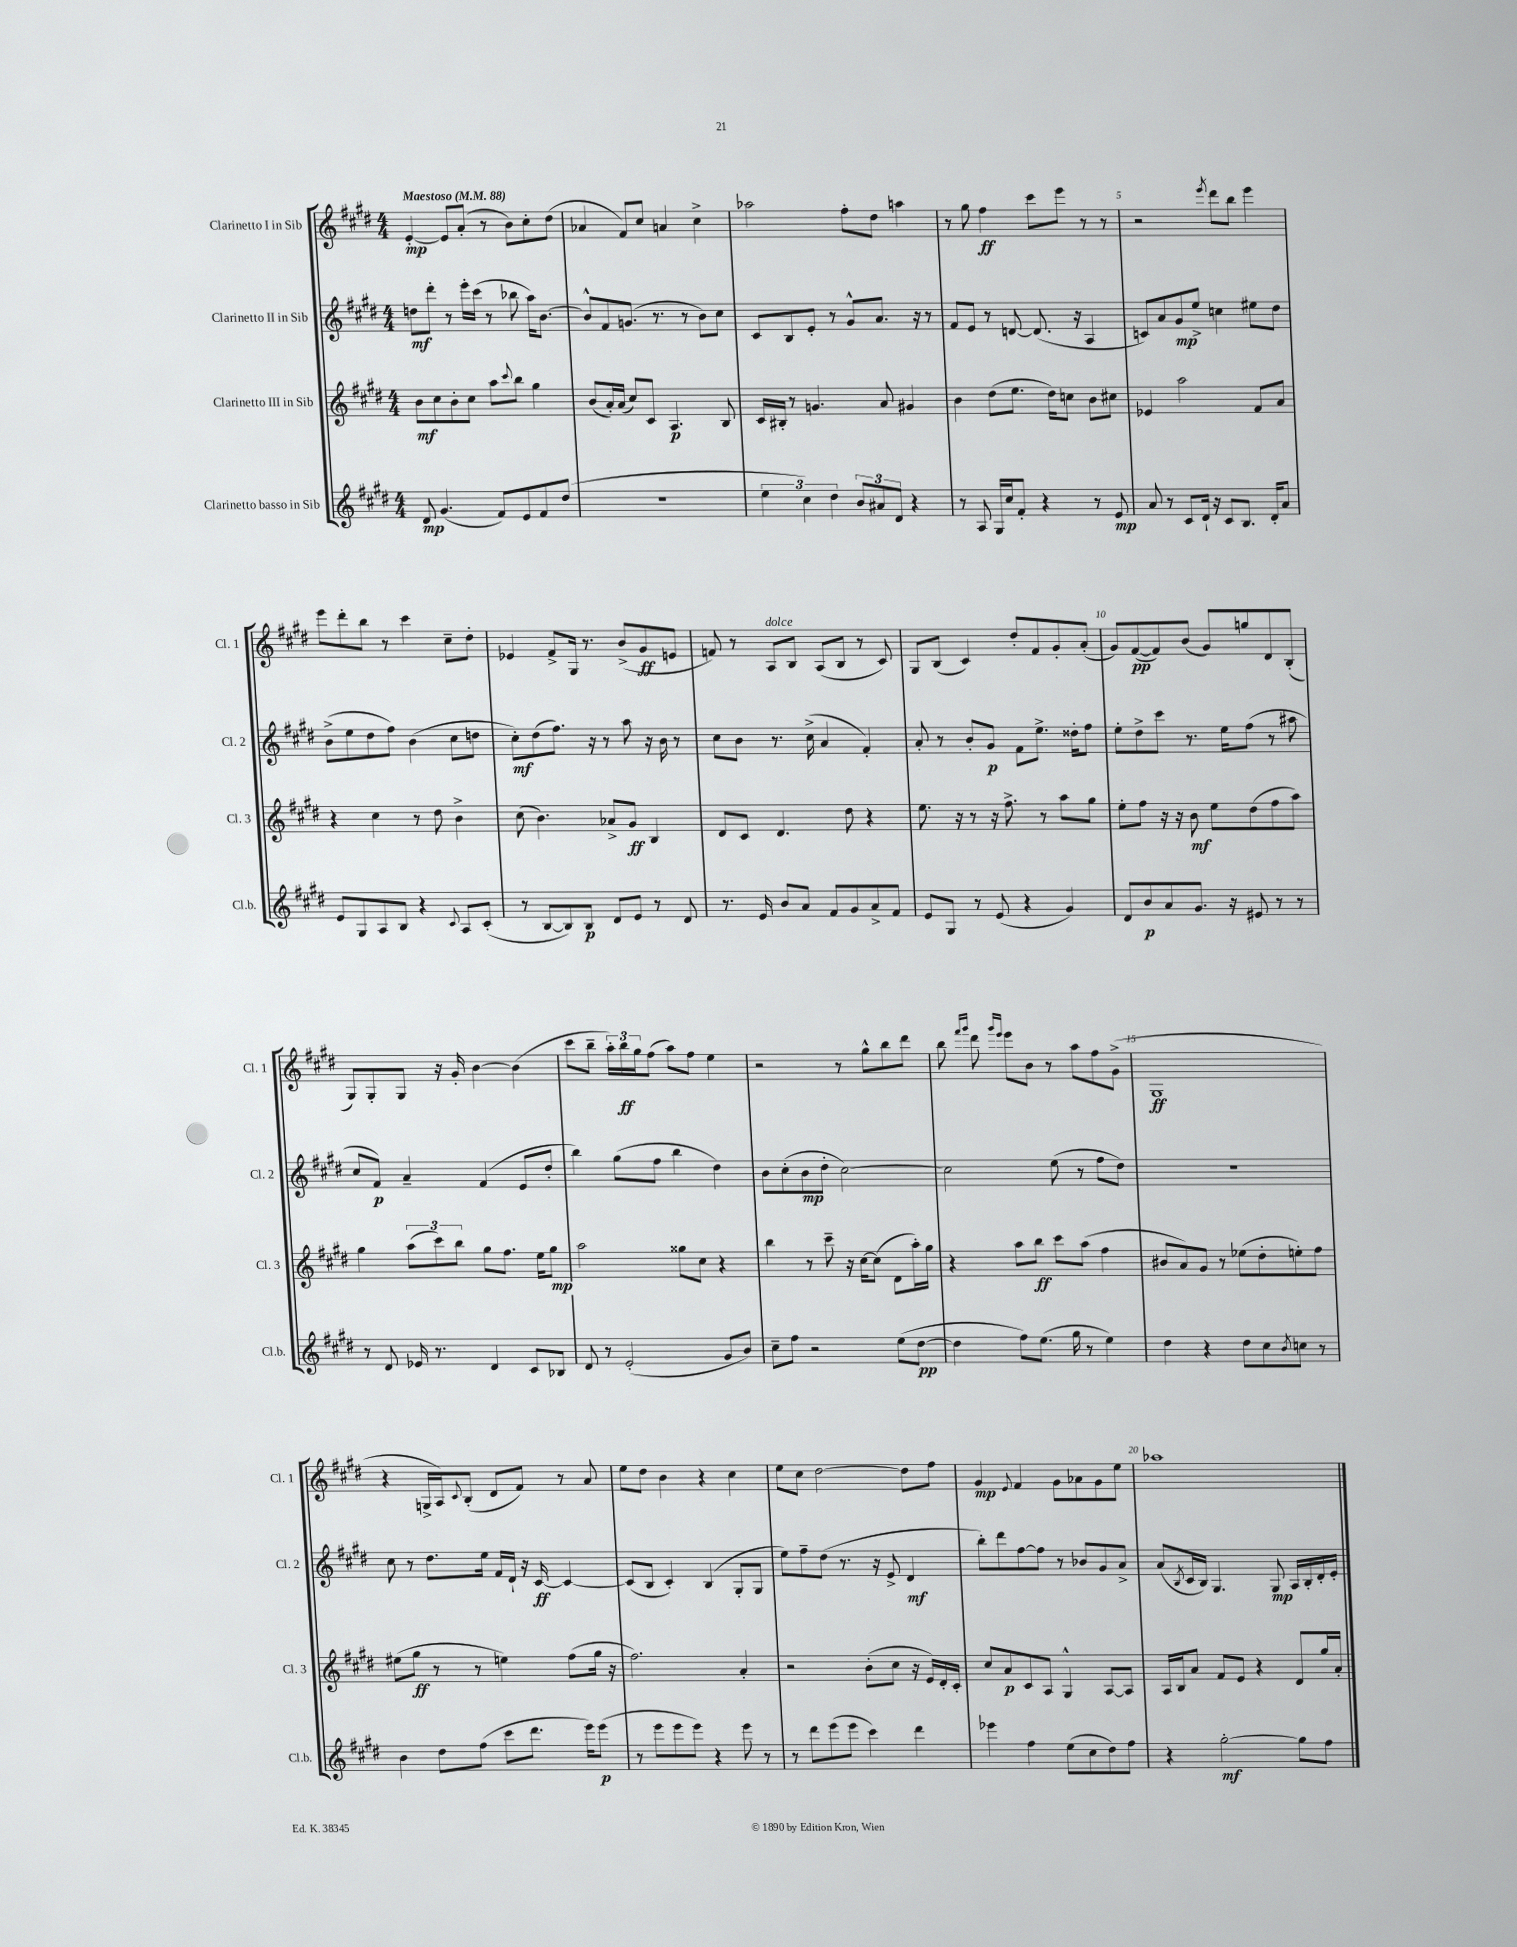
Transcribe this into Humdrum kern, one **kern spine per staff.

**kern	**kern	**kern	**kern
*staff4	*staff3	*staff2	*staff1
*clefG2	*clefG2	*clefG2	*clefG2
*k[f#c#g#d#]	*k[f#c#g#d#]	*k[f#c#g#d#]	*k[f#c#g#d#]
*M4/4	*M4/4	*M4/4	*M4/4
*MM88	*MM88	*MM88	*MM88
8d#	8b	8dd	[4e'
(4.g#	8cc#	8ddd#'	.
.	8b'	8r	8e]
.	8cc#	16eee'	(8a'
.	.	(16ccc#	.
8f#)	8aa	8r	8r
.	8qqccc#	.	.
8e	8bb	8bb-	8b)
8f#	4gg#	16aa)	8cc#'
.	.	[8.b	.
(8dd#	.	.	(8dd#
=	=	=	=
1r	(8b	8b^^]	4a-
.	16a')	8f#	.
.	(16a	.	.
.	8cc#)	(8.g	8f#)
.	8c#	.	8cc#
.	.	8.r	.
.	4.A	.	4a
.	.	8r	.
.	.	8b)	4cc#^
.	8B	8cc#	.
=	=	=	=
6ee	16c#	8c#	2aa-
.	16B#'	.	.
.	8r	8B	.
6cc#)	.	.	.
.	4.g	8e'	.
6dd#	.	.	.
.	.	8r	.
12b	.	8g#^^	8ff#'
12a#	.	.	.
.	8a	8.a	8dd#
12d#	.	.	.
4r	4g#	.	4aa
.	.	16r	.
.	.	8r	.
=	=	=	=
8r	4b	8f#	8r
8A	.	8e	8gg#
16G#	(8dd#	8r	4ff#
16cc#	.	.	.
8f#'	8.ee	[8d	.
4r	.	(8.d]	8ccc#
.	16dd#)	.	.
.	8cc	.	8eee
.	.	16r	.
8r	8b	4A	8r
8e	8cc#	.	8r
=	=	=	=
8a	4e-	8c)	2r
8r	.	8a	.
8c#	2aa	8g#	.
16d#`	.	8ee^	.
16r	.	.	.
.	.	.	8qeee
8c#	.	4cc	8ddd#
8.B	.	.	8bb
.	8f#	8ee#	4eee
16d#'	.	.	.
8a	8a	8dd#	.
=	=	=	=
8e	4r	(8b^	8eee
8G#	.	8ee	8ddd#'
8A	4cc#	8dd#	8bb
8B	.	8ff#)	8r
4r	8r	(4b	4ccc#
.	8dd#	.	.
8qqc#	.	.	.
8A	4b^	8cc#	8cc#~
(8c#'	.	8dd	8dd#'
=	=	=	=
8r	(8cc#	8cc#')	4e-
[8B	4.b)	(8dd#	.
8B])	.	8.ff#)	8f#^
8B	.	.	16G#
.	.	16r	8.r
8d#	8a-^	8r	.
8e	8g#	8aa	(8b^
8r	4B	16r	8g#
.	.	16b	.
8d#	.	8r	8e
=	=	=	=
8.r	8d#	8cc#	8f)
.	8c#	8b	8r
16e	.	.	.
8b	4.d#	8.r	8A
8a	.	.	8B
.	.	(16cc#^	.
8f#	.	4a	(8A
8g#	8dd#	.	8B
8a^	4r	4f#')	8r
8f#	.	.	8c#)
=	=	=	=
8e	8.ee	8a'	8G#
8G#	.	8r	(8B
.	16r	.	.
8r	8r	8b'	4c#)
(8e	16r	8g#	.
.	8.ff#^	.	.
4r	.	8f#	8dd#'
.	8r	8.ee^	8f#
4g#)	8aa	.	8g#'
.	.	16dd##'	.
.	8gg#	8ff#	(8a'
=	=	=	=
8d#	8ee'	8ee'	8g#)
8b	8ff#	8dd#^	([8f#
8a	16r	8ccc#	8f#])
.	16r	.	.
8.g#	8b	8.r	(8b
.	8ee	.	8g#)
16r	.	16ee	.
8e#	(8dd#	(8ff#	8gg
8r	8ff#	8r	8d#
8r	8aa)	8aa#	(8B'
=	=	=	=
8r	4gg#	8cc#	8G#)
8d#	.	8f#)	8G#'
16e-	(12aa	4a~	8G#
8.r	.	.	.
.	12ccc#)	.	.
.	.	.	16r
.	12bb	.	.
.	.	.	16g#'
4d#	8gg#	(4f#	[4b
.	8.ff#	.	.
8c#	.	8e	(4b]
.	16ee	.	.
8B-	8gg#	8dd#'	.
=	=	=	=
8d#	2aa	4bb)	8ccc#
8r	.	.	8bb~
(2e'	.	(8gg#	24aa')
.	.	.	24bb
.	.	.	24gg#
.	.	8ff#	(8ff#
.	8gg##	4bb	8aa)
.	8cc#	.	8ff#
8g#	4r	4dd#)	4ee
8b)	.	.	.
=	=	=	=
8cc#~	4bb	8b	2r
8ff#	.	(8cc#'	.
2r	8r	8b	.
.	8ccc#~	8dd#'	.
.	16r	[2cc#)	8r
.	[16cc#	.	.
.	(8cc#]	.	8gg#^^
(8ee	8d#	.	8bb
[8dd#	16aa')	.	8ddd#
.	16gg#	.	.
=	=	=	=
4dd#]	4r	2cc#]	8bb
.	.	.	16qqfff#
.	.	.	16qqggg#
.	.	.	8ddd#
.	.	.	16qqggg#
.	.	.	16qqeee
8ff#)	8aa	.	8eee
(8.ee	8bb	.	8b
.	8ccc#	(8ee	8r
16gg#	.	.	.
8r	(8aa	8r	8aa
4ee)	4ff#	8ff#	8ff#
.	.	8dd#)	(8g#^
=	=	=	=
4dd#	8b#	1r	1G#
.	8a)	.	.
4r	8g#	.	.
.	8r	.	.
8dd#	(8ee-	.	.
8cc#	8dd#'	.	.
8qb	.	.	.
8cc	8ee')	.	.
8r	8ff#	.	.
=	=	=	=
4b	(8ee#	8cc#	4r
.	8gg#	8r	.
8dd#	8r	8.dd#	16G^
.	.	.	16A)
.	.	.	8qqc#
(8ff#	8r	.	(8B'
.	.	16ee	.
8ccc#	4ee)	16f#	8d#
.	.	16d#`	.
8.ddd#	.	16r	8f#)
.	.	[16c#	.
.	(8ff#	4c#_	8r
16eee)	.	.	.
(8eee	16gg#	.	8a
.	16r	.	.
=	=	=	=
8r	2.ff#)	(8c#]	8ee
8eee	.	8B	8dd#
8eee	.	4c#')	4b
8eee)	.	.	.
4r	.	(4B	4r
8eee	4a'	8G#'	4cc#
8r	.	8G#	.
=	=	=	=
8r	2r	8ee)	8ee
8ddd#	.	8ff#~	8cc#
(8eee	.	(8dd#	[2dd#
8eee	.	8.r	.
4ccc#)	(8b'	.	.
.	.	16r	.
.	8cc#	8e^	.
4ddd#	16r	4d#	8dd#]
.	16e)	.	.
.	16d#'	.	8ff#
.	16c#'	.	.
=	=	=	=
4eee-	8cc#	8bb')	4g#
.	8a	8ddd#	.
.	.	.	8qqe
4ff#	8c#	[8ff#	4f#
.	8A	8ff#]	.
(8ee	4G#^^	8r	8g#
8cc#	.	8b-	8a-
8dd#)	[8A	8g#	8g#
8ff#	8A]	8a^	8ee
=	=	=	=
4r	16A	(8a	1aa-
.	16B	.	.
.	.	8qB	.
.	8a	16c#	.
.	.	16B)	.
[2gg#'	8f#	4.G#	.
.	8e	.	.
.	4r	.	.
.	.	8G#	.
8gg#]	8d#	16A	.
.	.	16B'	.
8ff#	16gg#	16d#'	.
.	16a'	16e'	.
==	==	==	==
*-	*-	*-	*-
